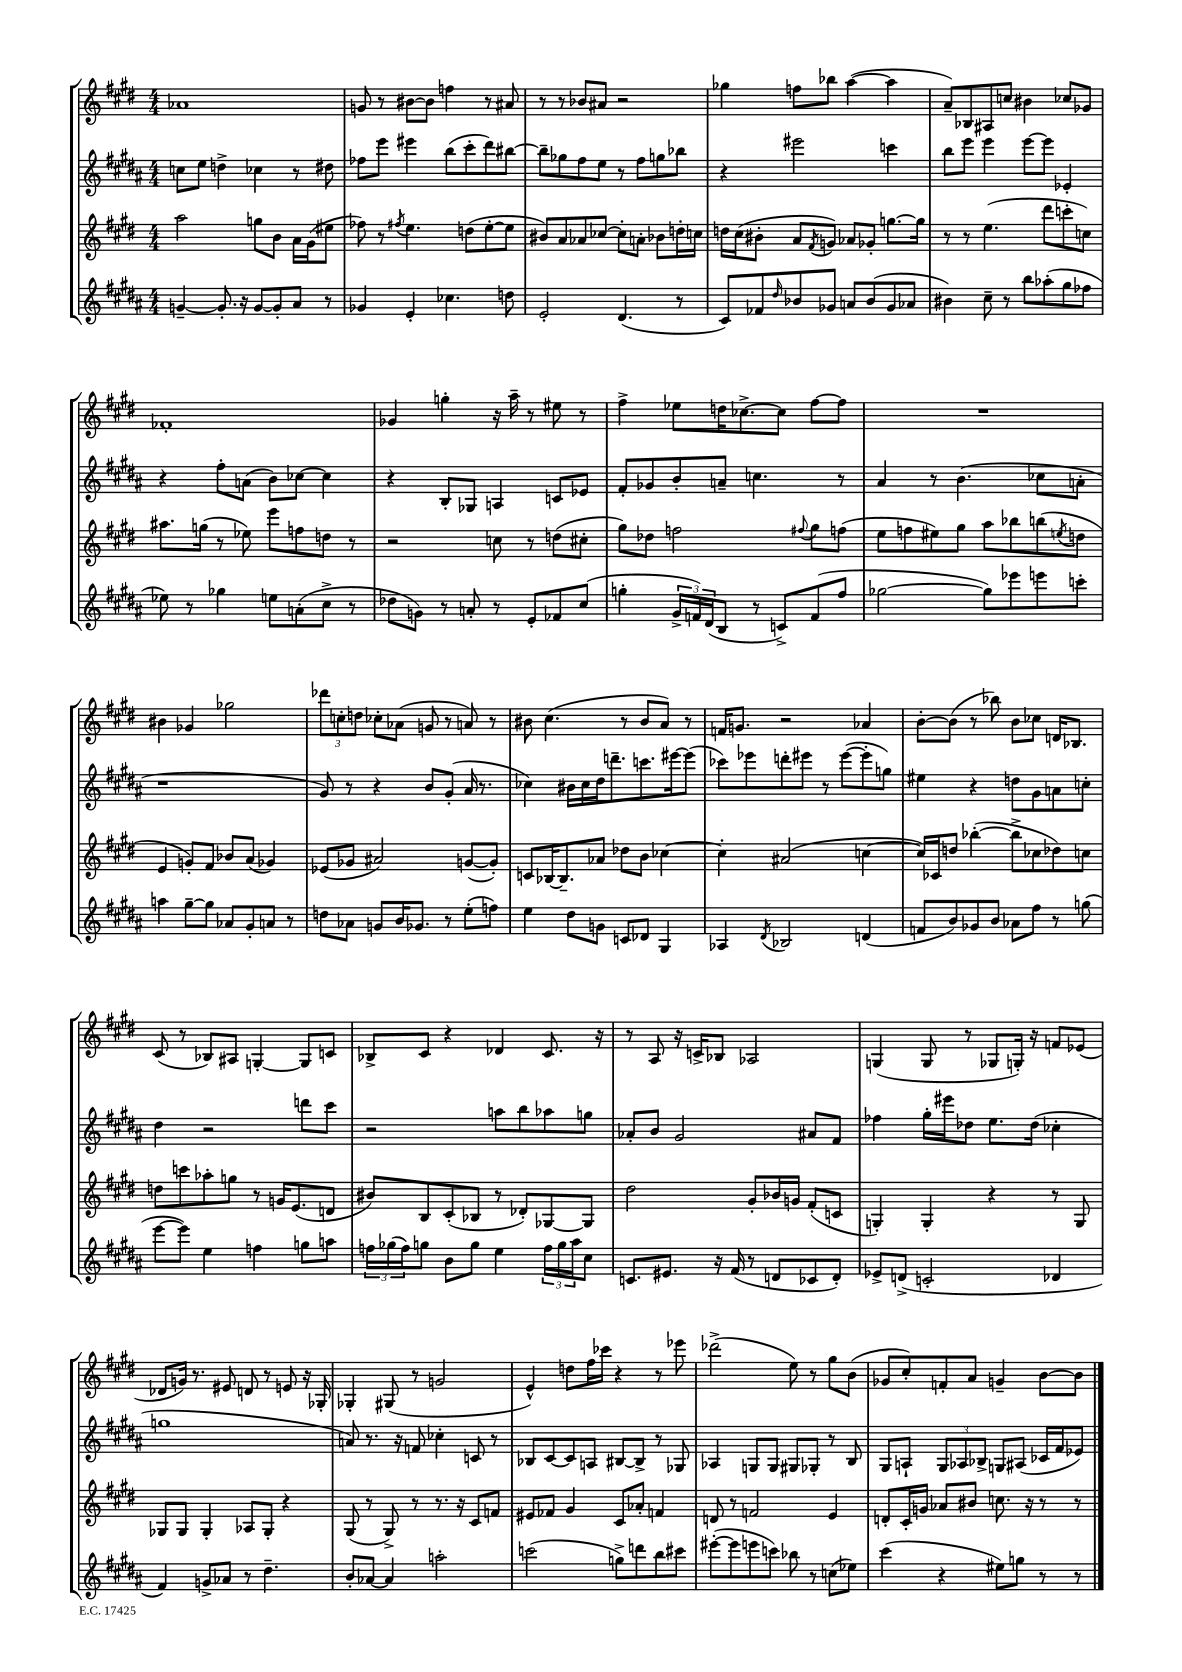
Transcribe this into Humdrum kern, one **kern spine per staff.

**kern	**kern	**kern	**kern
*staff4	*staff3	*staff2	*staff1
*clefG2	*clefG2	*clefG2	*clefG2
*k[f#c#g#d#a#]	*k[f#c#g#d#]	*k[f#c#g#d#a#]	*k[f#c#g#d#]
*M4/4	*M4/4	*M4/4	*M4/4
[4g~	2aa	8cc	1a-
.	.	8ee	.
8.g']	.	4dd^	.
16r	.	.	.
[8g	8gg	4cc-	.
8g']	8b	.	.
8a#	16a	8r	.
.	(16g#	.	.
8r	8ee#	8dd#	.
=	=	=	=
4g-	8ff-)	8ff-	8g
.	8r	8eee	8r
.	8qff#	.	.
4e'	4.ee	4eee#	[8b#
.	.	.	8b#]
4.cc-	.	(8bb	4ff
.	(8dd	8ccc#'	.
.	[8ee'	8ddd#)	8r
8dd	8ee]	[8bb#	8a#
=	=	=	=
2e'	8b#)	8bb#~]	8r
.	8a	8gg-	8r
.	8a-	8ff#	8b-
.	[8cc-	8ee	8a#
(4.d#	8cc-']	8r	2r
.	8a'	8ff#	.
.	8b-	8gg	.
8r	16dd'	8bb-	.
.	16cc	.	.
=	=	=	=
8c#)	16dd	4r	4gg-
.	(16cc#	.	.
8f-	8b#'	.	.
16qqdd#	.	.	.
8b-	8a	2eee#	8ff
.	8qf#	.	.
8g-	8g)	.	8bb-
8a	8a-	.	([4aa
(8b-	8g-'	.	.
8g-	[8.gg	4ccc	4aa]
8a-	.	.	.
.	16gg]	.	.
=	=	=	=
4b#)	8r	8bb	8a~)
.	8r	8eee	8B-
8cc#~	(4.ee	4eee	8A#
8r	.	.	8cc
8bb	.	[8eee	4b#
(8aa-'	8ddd#	8eee]	.
8gg#	8ccc'	4e-'	8cc-
8ff-	8cc)	.	8g-
=	=	=	=
8ee-)	8.aa#	4r	1f-'
8r	.	.	.
.	(16gg	.	.
4gg-	8r	8ff#'	.
.	8ee-)	(8a	.
8ee	8eee	8b)	.
(8a'	8ff	[8cc-	.
8cc#^	8dd	4cc-]	.
8r	8r	.	.
=	=	=	=
8dd-	2r	4r	4g-
8g)	.	.	.
8r	.	8B'	4gg'
8a'	.	8G-	.
8r	8cc	4A	16r
.	.	.	16aa~
8e'	8r	.	8r
8f-	(8dd	8c	8ee#
(8cc#	8cc#'	8e-	8r
=	=	=	=
4gg'	8gg#)	8f#'	4ff#^
.	8dd-	8g-	.
24g#^	2ff	8b'	8ee-
24f)	.	.	.
(24d#	.	.	.
8B	.	8a~	16dd
.	.	.	[8.cc-^
8r	.	4.cc	.
8c^)	.	.	8cc-]
.	8qqff#	.	.
(8f	8gg#	.	[8ff#
8ff#	(8ff	8r	8ff#]
=	=	=	=
[2gg-	8ee	4a#	1r
.	8ff	.	.
.	8ee#)	8r	.
.	8gg#	(4.b	.
8gg-])	8aa	.	.
8eee-	8bb-	.	.
8eee	(8bb	8cc-	.
.	8qee	.	.
8ccc'	8dd	8a'	.
=	=	=	=
4aa	4e	1r	4b#
[8gg#~	8g')	.	4g-
8gg#]	8f#	.	.
8a-	8b-	.	2gg-
8g#'	(8a	.	.
8a	4g-)	.	.
8r	.	.	.
=	=	=	=
8dd	(8e-	8g#)	12ddd-
.	.	.	12cc'
8a-	8g-	8r	.
.	.	.	12dd
8g	2a#)	4r	8cc-'
16b	.	.	(8a-
8.g-	.	.	.
.	.	8b	8g
8r	.	(8g#'	8r
(8ee'	([8g	16a#	8a)
.	.	8.r	.
8ff)	8g'])	.	8r
=	=	=	=
4ee	8c	4cc-)	8b#
.	[16B-	.	(4.cc#
.	8.B-~]	.	.
8dd#	.	16b#	.
.	.	16cc-	.
8g	8a-	16dd#	.
.	.	8.ddd~	.
8c	8dd-	.	8r
8d-	8b	8.ccc	8b#
4G#	[4cc-	.	8a)
.	.	[16eee#	.
.	.	(8eee#]	8r
=	=	=	=
4A-	4cc-']	8ccc-)	16f
.	.	.	8.g
.	.	8eee-	.
8qd#	.	.	.
2B-	(2a#	8ddd'	2r
.	.	8eee#	.
.	.	8r	.
.	.	([8eee#	.
(4d	[4cc	8eee#']	4a-
.	.	8gg)	.
=	=	=	=
8f	16cc])	4ee#	[8b'
.	16c-	.	.
8b)	8dd	.	(8b]
8g-	([4bb-'	4r	8r
8b	.	.	8bb-)
8a-	8bb-^]	8dd	8b
8ff#	8cc-	8g#	8cc-
8r	8dd-)	8a	16d
.	.	.	8.B-
(8gg	8cc	8cc'	.
=	=	=	=
[8eee	8dd	4dd#	(8c#
8eee])	8ccc	.	8r
4ee	8aa-'	2r	8B-)
.	8gg	.	8A#
4ff	8r	.	[4G'
.	16g	.	.
.	(8.e	.	.
8gg	.	8ddd	8G]
8aa	8d	8ccc#	8c
=	=	=	=
24ff	8b#)	2r	8B-^
(24gg-	.	.	.
24ff)	.	.	.
8gg	8B	.	8c#
8b	(8c#'	.	4r
8gg	8B-	.	.
4ee	8r	8aa	4d-
.	8d-')	8bb	.
24ff	[8G-	8aa-	8.c#
24gg	.	.	.
24aa#	.	.	.
8cc#	8G-]	8gg	.
.	.	.	16r
=	=	=	=
8.c	2dd#	8a-'	8r
.	.	8b	8A
8.e#	.	.	.
.	.	2g#	16r
.	.	.	16c^
16r	.	.	8B-
(16f#	.	.	.
8r	8g#'	.	2A-
8d	16b-	.	.
.	16g	.	.
8c-	(8f#'	8a#	.
8d')	8c	8f#	.
=	=	=	=
8e-^	4G')	4ff-	(4G
(8d^	.	.	.
2c'	4G'	16gg#'	8G
.	.	16eee#	.
.	.	8dd-	8r
.	4r	8.ee	8G-
.	.	.	16G')
.	.	(16dd-	16r
4d-	8r	4cc-'	8f
.	8G	.	(8e-
=	=	=	=
4f#)	8G-	1gg	8d-
.	8G-	.	16g)
.	.	.	8.r
8g^	4G-'	.	.
8a-	.	.	8e#
8r	8A-	.	8d
4.dd#~	8G-'	.	8r
.	4r	.	8e
.	.	.	16r
.	.	.	16G-'
=	=	=	=
8b'	(8G#	8a)	4G-'
[8a-	8r	8.r	.
4a-]	8G#^)	.	(8G#
.	.	16r	.
.	8r	8f	8r
2aa'	8.r	4cc-'	2g
.	16r	.	.
.	8c#	8c	.
.	8f	8r	.
=	=	=	=
(2ccc	8e#	8B-	4e^^)
.	8f-	[8c#	.
.	4g#	8c#]	8dd
.	.	8A	16ff#
.	.	.	16ccc-
8gg^)	8c#	[8B#	4r
8ddd	8a-'	8B#^]	.
8bb	4f	8r	8r
8ccc#	.	8G-	8eee-
=	=	=	=
([8eee#'	8d	4A-	(2ddd-^
8eee#]	8r	.	.
8eee	2f	8G	.
8ccc)	.	8G	.
8bb-	.	8G#	8ee)
8r	.	8G-'	8r
(8cc	4e	8r	8gg#
8ee-)	.	8B	(8b
=	=	=	=
(4ccc#	8d'	8G#	8g-
.	16c#'	8A`	8cc#')
.	16g	.	.
4r	8a-	12G#	8f'
.	.	12A-	.
.	8b#	.	8a
.	.	12B-^	.
8ee#)	8.cc	8G	4g~
8gg	.	(8A#	.
.	16r	.	.
8r	8r	16c-	[8b
.	.	16f#	.
8r	8r	8e-)	8b]
==	==	==	==
*-	*-	*-	*-
